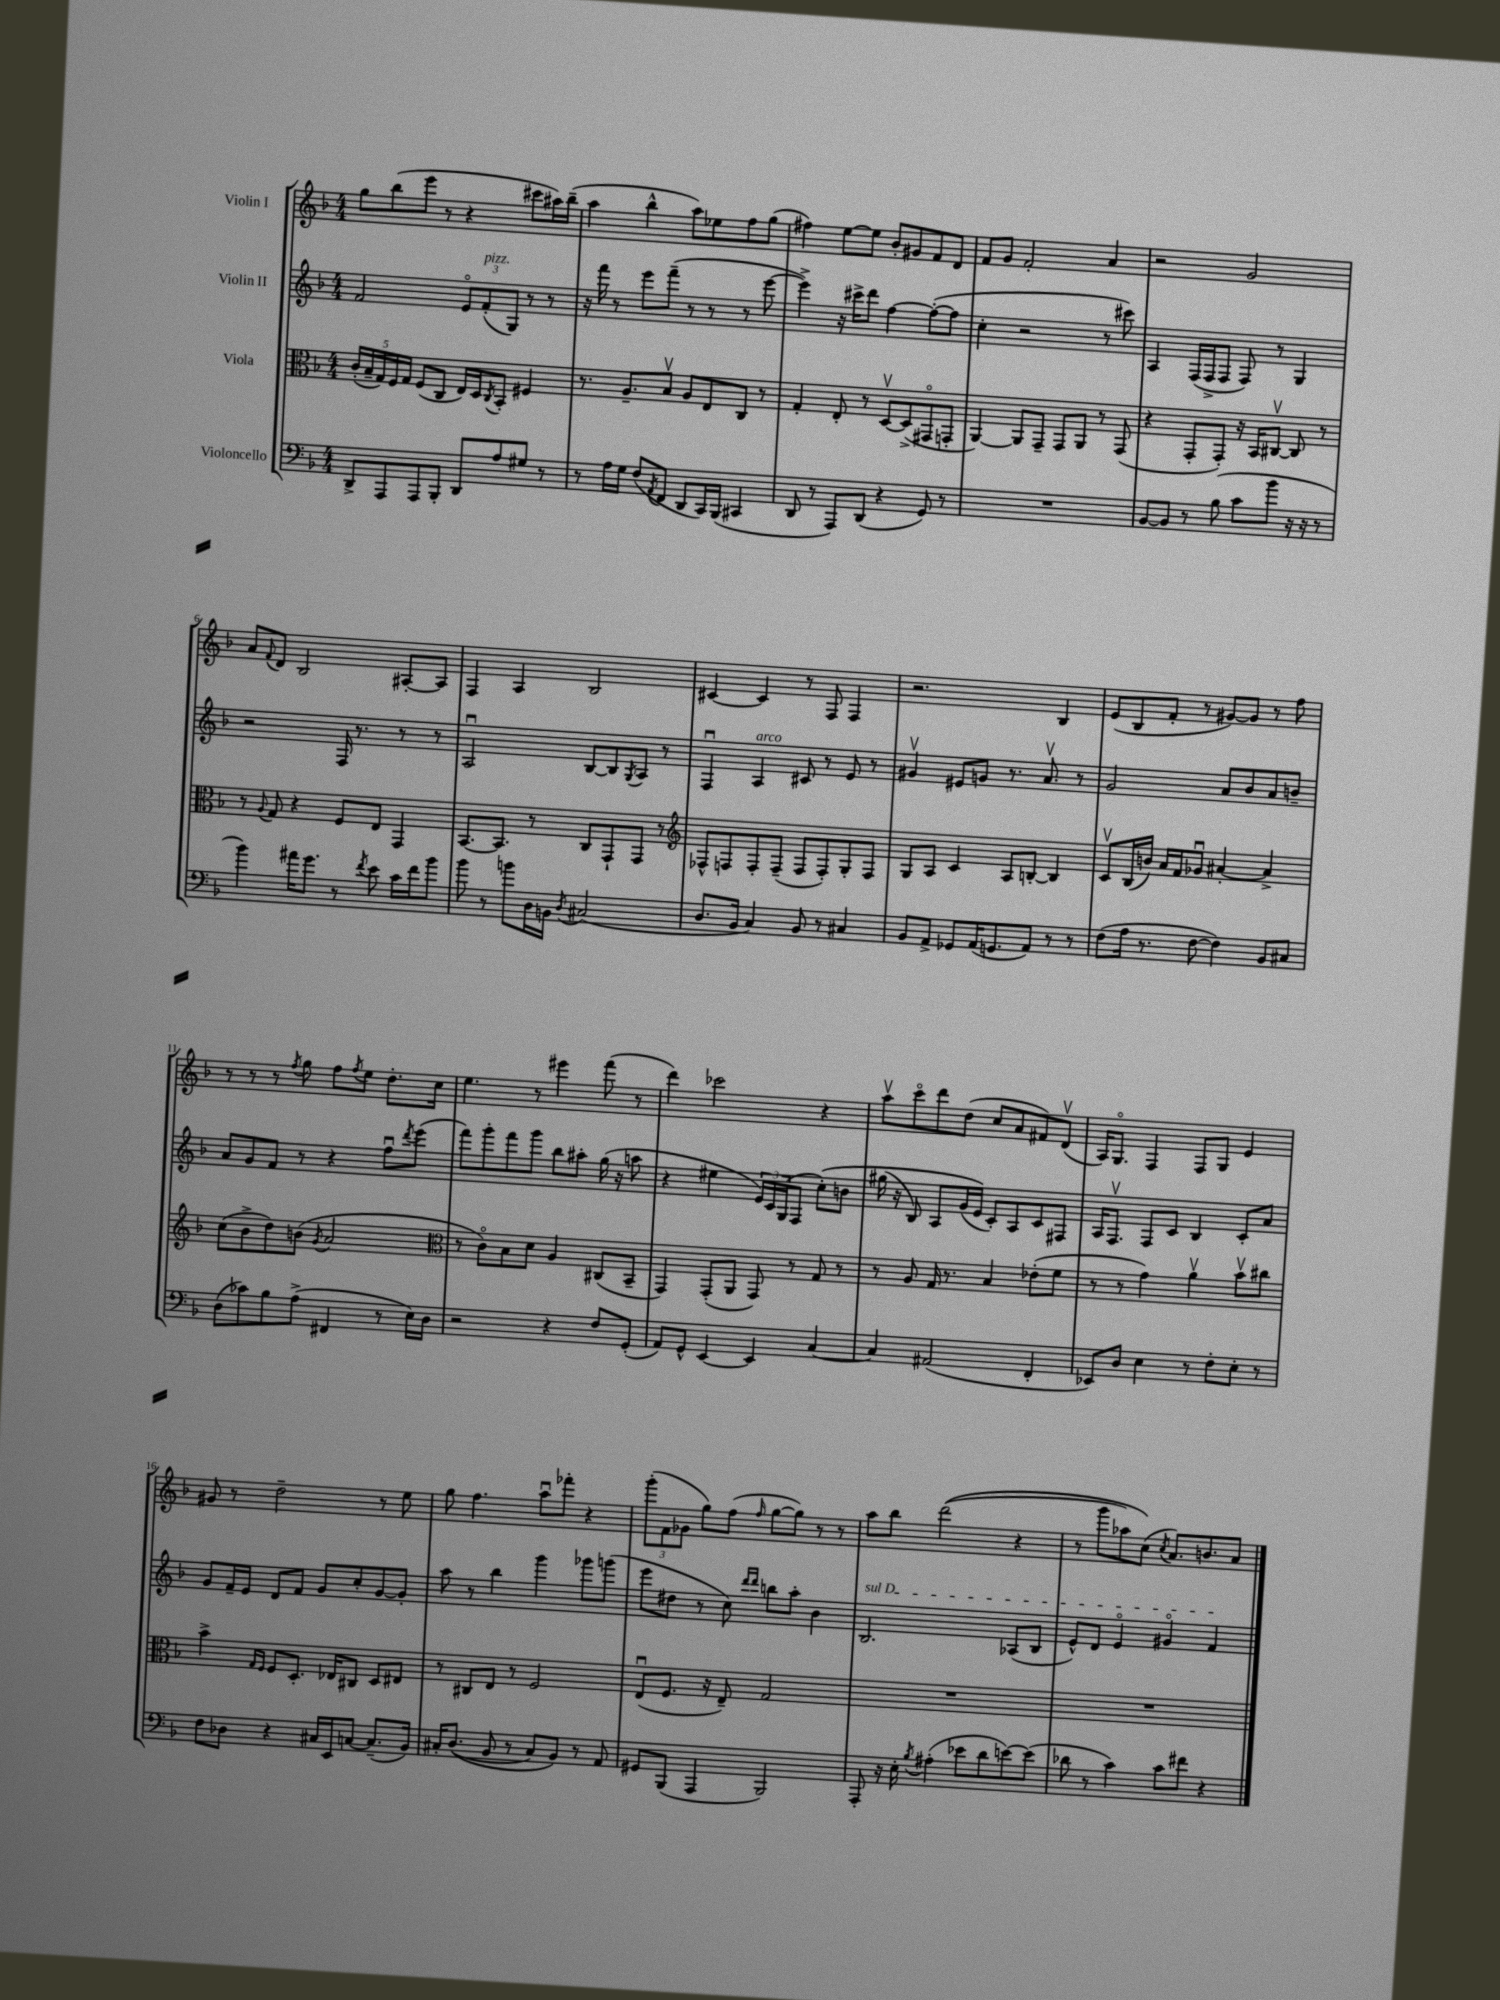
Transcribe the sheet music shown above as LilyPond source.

<<
\new StaffGroup <<
\new Staff = "s0" \with { instrumentName = "Violin I" } {
    \clef treble \key f \major \numericTimeSignature \time 4/4
    g''8 bes''8( e'''8 r8 r4 cis'''8 ais''16) bes''16--( |
    a''4 bes''4-^ a''8) ees''8 f''8 g''8( |
    fis''4) e''8~ e''8 bes'8-. gis'8 f'8 d'8 |
    f'8 g'8 f'2-. a'4 |
    r2 g'2 |
    a'8 \appoggiatura { f'8 } d'8 bes2 ais8~-. ais8 |
    f4 a4 bes2 |
    cis'4~ cis'4 r8 f8 f4 |
    r2. bes4 |
    e'8( bes8 f'8-. r8 gis'8~) gis'8 r8 f''8 |
    r8 r8 r8 \acciaccatura { f''8 } g''8 f''8 \acciaccatura { f''8 } e''8 d''8.-. c''16 |
    e''4. r8 eis'''4 f'''8( r8 |
    d'''4) ces'''2 r4 |
    a''8\upbow c'''8\flageolet d'''8 d''8( c''8 a'8 fis'8) d'8\upbow( |
    a16) g8.\flageolet f4 f8 g8 e'4 |
    gis'8 r8 d''2-- r8 e''8 |
    g''8 f''4. a''8\downbow fes'''8-. r4 |
    \tuplet 3/2 { g'''8-.( f'8 ges'8 } g''8) f''8( \grace { f''16 } g''8~ g''8) r8 r8 |
    a''8 bes''8 d'''2(\( r4 |
    r8 g'''8 aes''8) c''8(\) \acciaccatura { c''8 } a'8.) b'8. a'8 \bar "|." |
}
\new Staff = "s1" \with { instrumentName = "Violin II" } {
    \clef treble \key f \major \numericTimeSignature \time 4/4
    f'2 \tuplet 3/2 { e'8\flageolet f'8-.^\markup { \italic "pizz." }( g8) } r8 r8 |
    r16 f'''16 r8 e'''8 f'''8--( r8 r8 r8 e'''8~ |
    e'''4->) r16 cis'''16-> d'''8 f''4~ f''8~-.( f''8 |
    c''4-. r2 r8 cis'''8) |
    a4 f16( f16-> f8 f8) r8 g4 |
    r2 f16 r8. r8 r8 |
    a2\downbow bes8~ bes8 \acciaccatura { g8 } a8 r8 |
    f4\downbow a4^\markup { \italic "arco" } cis'8 r8 e'8 r8 |
    gis'4\upbow eis'8 g'8 r8. a'8.\upbow r8 |
    g'2 a'8 bes'8 a'8 b'8-- |
    a'8 g'8 f'8 r8 r4 f''8\downbow \acciaccatura { d'''8 } e'''8( |
    f'''8) g'''8-. f'''8 g'''8 bes''8 ais''8-. g''16( r16 a''8 |
    r4 eis''4 \tuplet 3/2 { e'16) c'16 g16( } f8 c''8-.)\( b'8 |
    gis''16( r16 bes8) a8 g'16( e'16\) c'8-.) a8 c'8 fis8 |
    a16 f8.\upbow f8 c'8 bes4 c'8-. a'8 |
    g'8 f'16-- e'16 d'8 f'8 g'8 c''8-. g'8~ g'8-. |
    a''8 r8 bes''4 g'''4 ges'''8 g'''8( |
    e'''8 dis''8 r8 c''8) \grace { d'''16 d'''16 } b''8 a''8-. bes'4 |
    \once \override TextSpanner.bound-details.left.text = \markup { \italic "sul D" } bes2.\startTextSpan aes8( bes8 |
    e'8-^) d'8 e'4\flageolet gis'4\flageolet f'4\stopTextSpan \bar "|." |
}
\new Staff = "s2" \with { instrumentName = "Viola" } {
    \clef alto \key f \major \numericTimeSignature \time 4/4
    \tuplet 5/4 { c'16-.( bes16-- g16) f16 g16 } f8( c8 e16) d16 \acciaccatura { c8 } bes,8-. fis4 |
    r8. a8.-- bes8\upbow a8 e8 c8 r8 |
    g4-. e8-. r8 d8~\upbow d8->( gis,8\flageolet g,8-. |
    a,4~) a,8 g,8-- g,8 a,8 r8 g,8( |
    r4 g,8-. g,8-.) r16 bes,16 cis8~\upbow cis8 r8 |
    r8 \appoggiatura { a8 } g8 r4 f8 e8 g,4 |
    bes,8.~ bes,8. r8 c8 g,8-! g,8 r8 |
    \clef treble fes8-^ f8 f8-. f8--( f8 f8-.) g8-. f8 |
    g8 a8 c'4 a8 b8~-. b4 |
    c'8\upbow bes16( b'16) a'16 f'16 ges'8\downbow ais'4~-. ais'4-> |
    c''8( bes'8-> d''8) b'8( \acciaccatura { g'8 } a'2 |
    \clef alto r8 c'8\flageolet) bes8 d'8 a4 cis8( bes,8-- |
    g,4) g,8-.( a,8 g,8) r8 g8 r8 |
    r8 a8 g16 r8. bes4 ees'8-.( f'8 |
    r8 r8 g'4) a'4\upbow bes'8\upbow cis''8 |
    bes'4-> \grace { g16 f16 } f8 d8.-. ees16 cis8 d8 eis8 |
    r8 cis8 e8 r8 f2 |
    e8\downbow( f8. r16 e8--) g2 |
    R1 |
    R1 \bar "|." |
}
\new Staff = "s3" \with { instrumentName = "Violoncello" } {
    \clef bass \key f \major \numericTimeSignature \time 4/4
    d,8-> a,,8 a,,8 bes,,8-. d,8 a8 gis8 r8 |
    r8 a16 g16 f8( \acciaccatura { a,8 } f,8 d,8 c,16) bes,,16( cis,4 |
    d,8 r8 a,,8) d,8( r4 g,8) r8 |
    R1 |
    bes,8~ bes,8 r8 bes8( c'8 bes'8 r16 r16 r8 |
    bes'4) ais'16 g'8. r8 \acciaccatura { f'8 } e'8 c'16 f'16 bes'8 |
    bes'8 r8 b'8 d16 b,16 \acciaccatura { d8 } cis2( |
    d8. bes,16 c4) bes,8 r8 cis4 |
    bes,8 a,8-> ges,8 a,16( g,8. a,8) r8 r8 |
    f8( a16 r8. f8~ f4) bes,8 cis8 |
    d8( ces'8) bes8 a8->( fis,4 r8 e16) d16 |
    r2 r4 f8 g,8-.( |
    a,8) g,8-^ e,4~ e,4 c4~ |
    c4 ais,2( f,4-. |
    ees,8) d8 e4 r8 f8-. e8-. r8 |
    f8 des8 r4 cis16 e,16 c8~ c8.--( bes,16) |
    cis16-. d8.(\( bes,8 r8 cis8) bes,8\) r8 a,8 |
    gis,8 bes,,8( a,,4 bes,,2) |
    a,,8-. r16 e16-. \acciaccatura { bes8 } ais4-.( ees'8 d'8 e'8~) e'8( |
    des'8 r8 c'4) c'8 fis'8 r4 \bar "|." |
}
>>
>>
